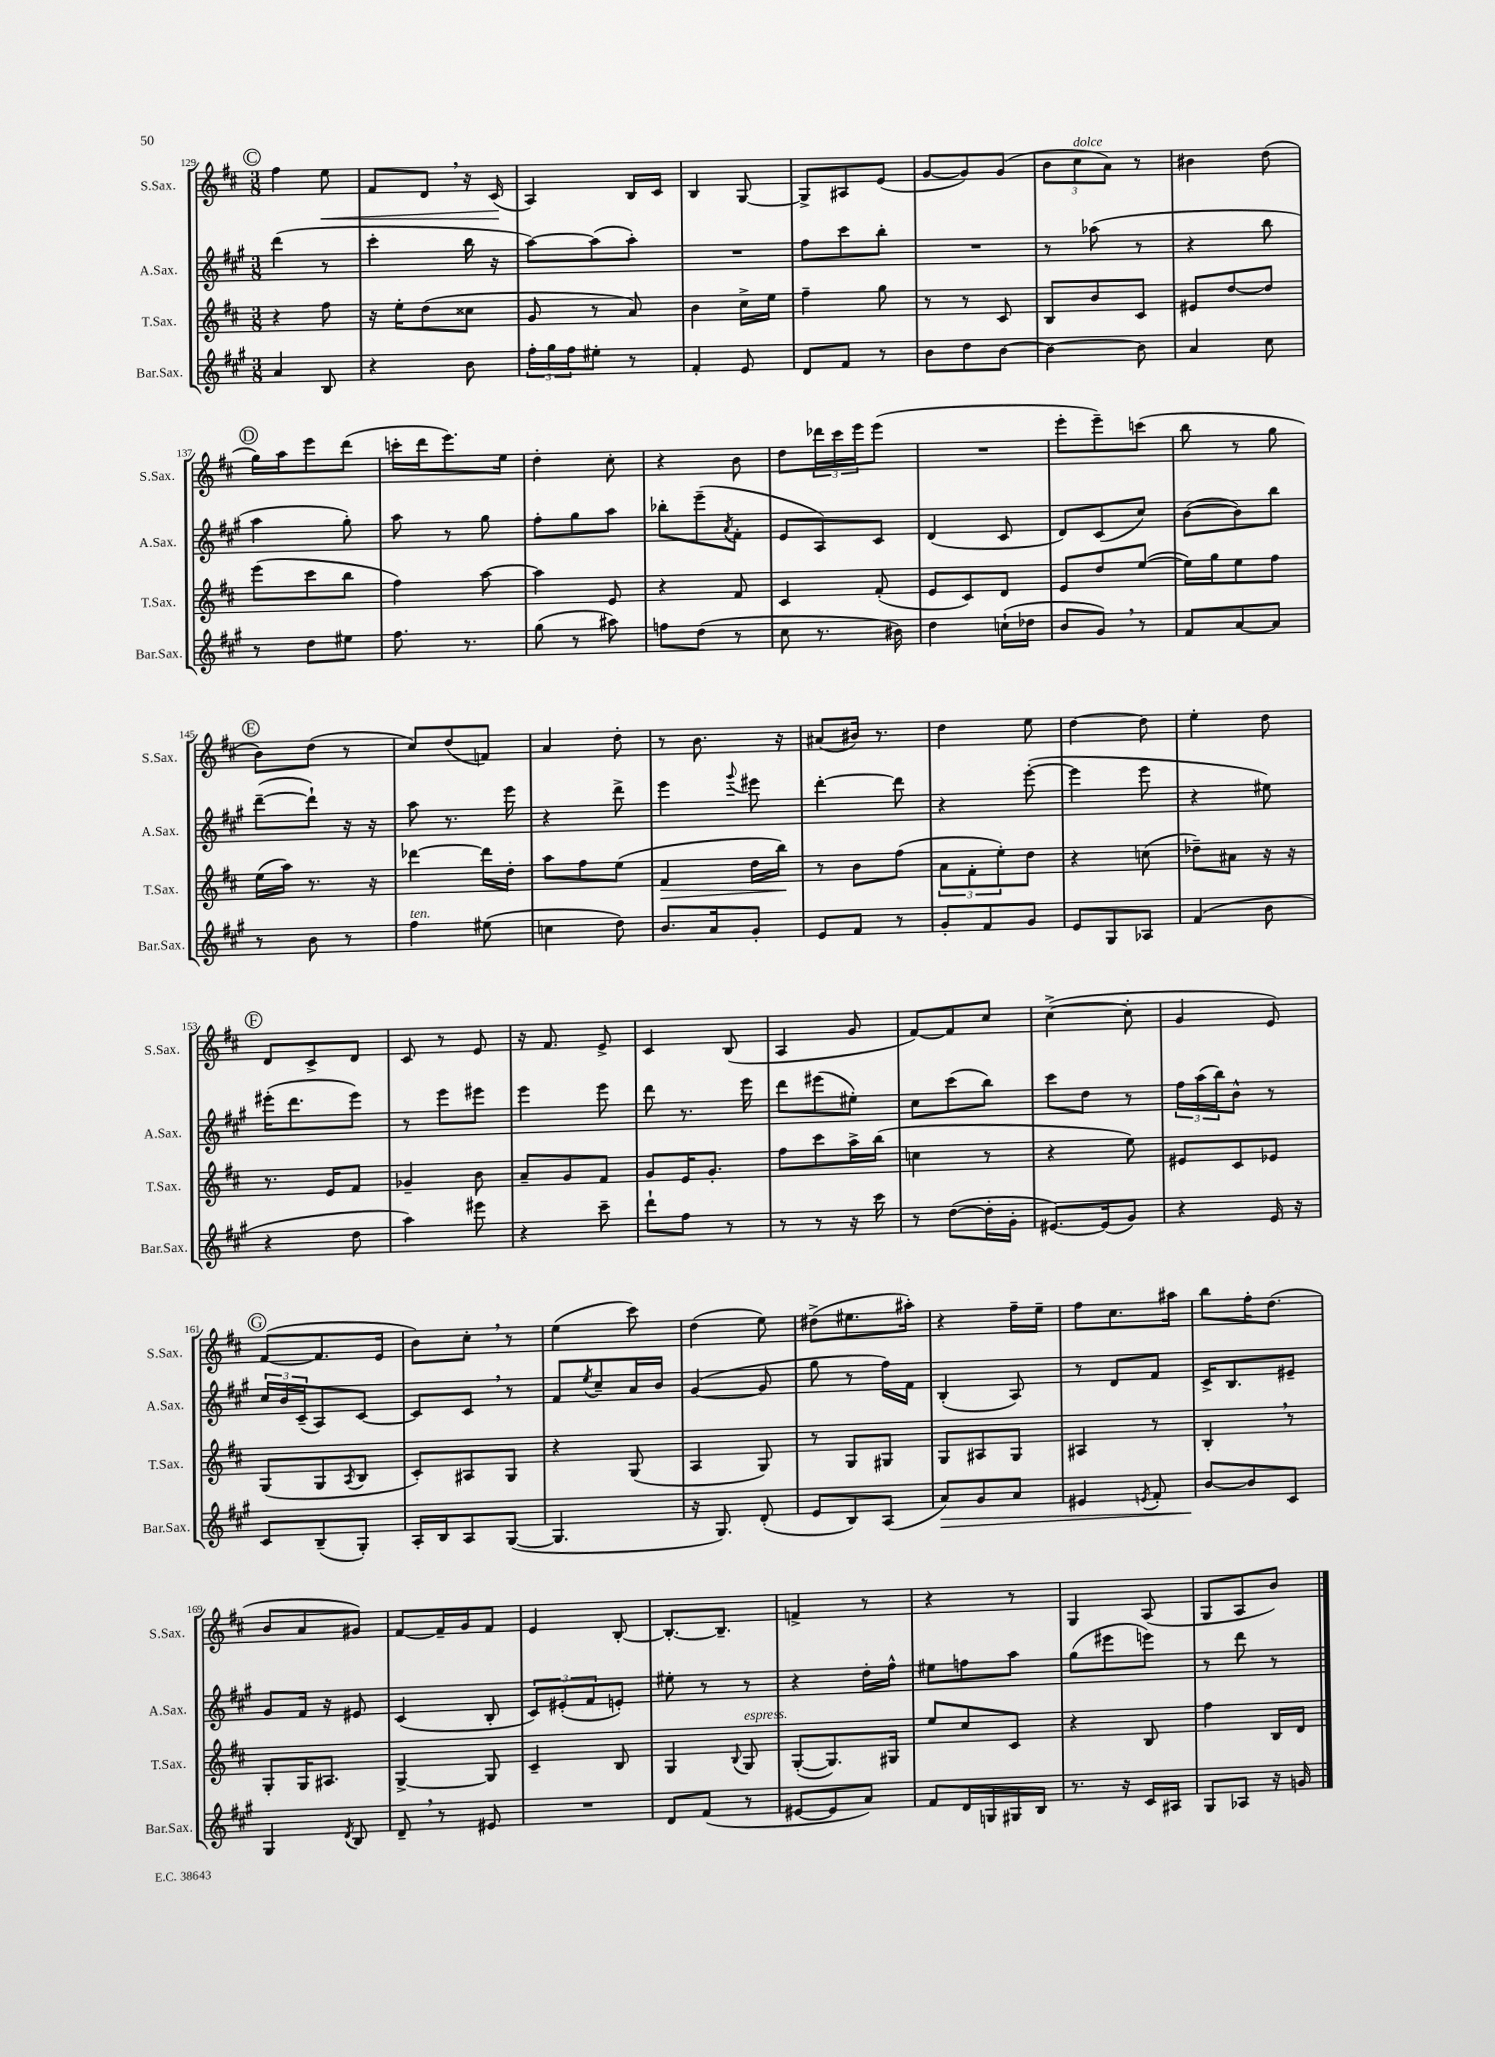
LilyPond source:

<<
\new StaffGroup <<
\new Staff = "s0" \with { instrumentName = "S.Sax." shortInstrumentName = "S.Sax." } {
    \clef treble \key d \major \numericTimeSignature \time 3/8
    \mark \markup { \circle "C" } fis''4 e''8\< |
    fis'8 d'8 \breathe r16 cis'16\!( |
    a4) b16 cis'16 |
    b4 g8~ |
    g8-> ais8 e'8( |
    g'8~ g'8) g'8( |
    \tuplet 3/2 { b'8 cis''8^\markup { \italic "dolce" } a'8) } r8 |
    bis'4 d''8( |
    \mark \markup { \circle "D" } g''16) a''16 e'''8 d'''8( |
    c'''16-. d'''16 e'''8.) e''16 |
    d''4-. cis''8-. |
    r4 b'8 |
    d''8 \tuplet 3/2 { des'''16 cis'''16 e'''16 } e'''8( |
    R4. |
    e'''8-. e'''8--) c'''8( |
    b''8 r8 g''8 |
    \mark \markup { \circle "E" } b'8) d''8( r8 |
    cis''8) d''8( f'8) |
    a'4 d''8-. |
    r8 b'8. r16 |
    ais'8( bis'16) r8. |
    d''4 e''8 |
    d''4~ d''8 |
    e''4-. d''8 |
    \mark \markup { \circle "F" } d'8 cis'8-> d'8 |
    cis'8 r8 e'8 |
    r16 fis'8. e'8-> |
    cis'4 b8( |
    a4 g'8 |
    fis'8~) fis'8 cis''8 |
    cis''4~->( cis''8-. |
    g'4 e'8) |
    \mark \markup { \circle "G" } fis'8~( fis'8. e'16 |
    b'8) cis''8-. \breathe r8 |
    e''4( cis'''8) |
    d''4( e''8) |
    dis''8->( eis''8. ais''16-.) |
    r4 fis''16-- e''16-- |
    fis''8 cis''8. ais''16 |
    b''8 fis''16-. d''8.( |
    b'8 a'8 gis'8) |
    fis'8~ fis'16-- g'16 fis'8 |
    e'4 b8~-. |
    b8.~-. b8.-- |
    f'4-> r8 |
    r4 r8 |
    g4 a8( |
    g8 a8 b'8) \bar "|." |
}
\new Staff = "s1" \with { instrumentName = "A.Sax." shortInstrumentName = "A.Sax." } {
    \clef treble \key a \major \numericTimeSignature \time 3/8
    \mark \markup { \circle "C" } d'''4( r8 |
    cis'''4-. b''16 r16 |
    a''8~) a''8( a''8-.) |
    R4. |
    fis''8 cis'''8 b''8-. |
    R4. |
    r8 aes''8( r8 |
    r4 b''8 |
    \mark \markup { \circle "D" } a''4 gis''8-.) |
    a''8 r8 gis''8 |
    fis''8-. gis''8 a''8 |
    bes''8-. e'''8--( \acciaccatura { a'8 } fis'8-. |
    e'8 a8) cis'8 |
    d'4( cis'8 |
    d'8) cis'8( cis''8) |
    b'8~( b'8) b''8 |
    \mark \markup { \circle "E" } d'''8~--( d'''8-!) r16 r16 |
    a''8 r8. e'''16 |
    r4 d'''8-> |
    e'''4 \appoggiatura { gis'''8 } eis'''8 |
    d'''4~-. d'''8 |
    r4 e'''8~-.( |
    e'''4 e'''8 |
    r4 eis''8) |
    \mark \markup { \circle "F" } eis'''16-.( d'''8. eis'''8) |
    r8 e'''8 eis'''8 |
    e'''4 e'''8 |
    d'''8 r8. e'''16 |
    d'''8 eis'''8( eis''8-.) |
    cis''8 cis'''8( b''8) |
    cis'''8 d''8 r8 |
    \tuplet 3/2 { fis''16 a''16( b''16) } b'8-^ r8 |
    \mark \markup { \circle "G" } \tuplet 3/2 { cis''16 b'16 cis'16--( } a8) cis'8~ |
    cis'8 cis'8 \breathe r8 |
    fis'8 \acciaccatura { e''8 } cis''8-- a'16 b'16 |
    gis'4~( gis'8 |
    gis''8 r8 fis''16) fis'16 |
    b4-.( a8) |
    r8 d'8 fis'8 |
    cis'16-> b8. eis'8-- |
    gis'8 fis'16 r16 eis'8 |
    cis'4( b8-. |
    \tuplet 3/2 { cis'8) eis'8-.( fis'8 } e'8-.) |
    eis''8-. r8 r8 |
    r4 d''16-. fis''16-^ |
    eis''8 f''8 a''8 |
    gis''8( eis'''8 e'''8) |
    r8 d'''8 r8 \bar "|." |
}
\new Staff = "s2" \with { instrumentName = "T.Sax." shortInstrumentName = "T.Sax." } {
    \clef treble \key d \major \numericTimeSignature \time 3/8
    \mark \markup { \circle "C" } r4 fis''8 |
    r16 e''16-. d''8( cisis''8 |
    g'8 r8 a'8) |
    b'4 cis''16-> e''16 |
    fis''4-- g''8 |
    r8 r8 cis'8 |
    b8 b'8 cis'8 |
    eis'8 d''8~ d''8 |
    \mark \markup { \circle "D" } e'''8( cis'''8 b''8 |
    fis''4) a''8~ |
    a''4 e'8 |
    r4 fis'8 |
    cis'4 fis'8-.( |
    e'8 cis'8) d'8 |
    e'8 d''8 e''8~( |
    e''16) g''16 e''8 fis''8 |
    \mark \markup { \circle "E" } e''16( a''16) r8. r16 |
    des'''4~ des'''16 d''16-. |
    a''8 fis''8 e''8( |
    fis'4\> d''16 b''16\!) |
    r8 b'8 fis''8( |
    \tuplet 3/2 { a'8 fis'8-. e''8-.) } d''8 |
    r4 c''8( |
    des''8--) ais'8 r16 r16 |
    \mark \markup { \circle "F" } r8. e'16 fis'8 |
    ges'4-- b'8 |
    a'8-- g'8 fis'8 |
    g'8 e'16 g'8.-. |
    fis''8 cis'''8 a''16-> b''16( |
    c''4 r8 |
    r4 e''8) |
    eis'8 cis'8 ees'8 |
    \mark \markup { \circle "G" } g8( g8 \acciaccatura { a8 } b8 |
    cis'8-.) ais8 g8 |
    r4 g8( |
    a4 g8) |
    r8 g8 gis8 |
    g8 ais8 g8 |
    ais4 r8 |
    b4-. \breathe r8 |
    g8-. g16 ais8. |
    g4~-> g8 |
    cis'4-- b8 |
    g4 \appoggiatura { b8 } g8^\markup { \italic "espress." } |
    g8~-.( g8.) gis16 |
    e''8 cis''8 cis'8 |
    r4 b8 |
    fis''4 b16 d'16 \bar "|." |
}
\new Staff = "s3" \with { instrumentName = "Bar.Sax." shortInstrumentName = "Bar.Sax." } {
    \clef treble \key a \major \numericTimeSignature \time 3/8
    \mark \markup { \circle "C" } a'4 b8 |
    r4 b'8 |
    \tuplet 3/2 { fis''16-. gis''16 fis''16 } eis''8-. r8 |
    fis'4-. e'8 |
    d'8 fis'8 r8 |
    b'8 d''8 b'8~ |
    b'4~ b'8 |
    a'4 cis''8 |
    \mark \markup { \circle "D" } r8 d''8 eis''8 |
    fis''8. r8. |
    gis''8( r8 ais''8) |
    f''8 d''8( r8 |
    cis''8 r8. bis'16) |
    d''4 c''16-!( des''16 |
    b'8 gis'8) \breathe r8 |
    fis'8 a'8~ a'8 |
    \mark \markup { \circle "E" } r8 b'8 r8 |
    fis''4^\markup { \italic "ten." } eis''8( |
    c''4 d''8) |
    b'8. a'16 gis'8-. |
    e'8 fis'8 r8 |
    gis'8-. fis'8 gis'8 |
    e'8 gis8 aes8 |
    fis'4( b'8 |
    \mark \markup { \circle "F" } r4 d''8 |
    a''4) eis'''8 |
    r4 cis'''8-- |
    d'''8-! fis''8 r8 |
    r8 r8 r16 cis'''16 |
    r8 d''8~( d''16-. gis'16-. |
    eis'8.~) eis'16( gis'8) |
    r4 e'16 r16 |
    \mark \markup { \circle "G" } cis'8 b8--( gis8-.) |
    a16-. b16 a8 gis8~( |
    gis4. |
    r16 gis8.) d'8-.( |
    e'8 b8) a8( |
    a'8\>) gis'8 a'8 |
    eis'4 \acciaccatura { e'8 } fis'8-. |
    b'8~\! b'8 cis'8 |
    gis4 \acciaccatura { d'8 } b8 |
    d'8-- \breathe r8 eis'8 |
    R4. |
    d'8 fis'8( r8 |
    eis'8~ eis'8 a'8) |
    fis'8 d'16 g16 gis16 b16 |
    r8. r16 cis'16 ais16 |
    gis8 aes8 r16 g'16 \bar "|." |
}
>>
>>
\layout { \context { \Score currentBarNumber = #129 } }
